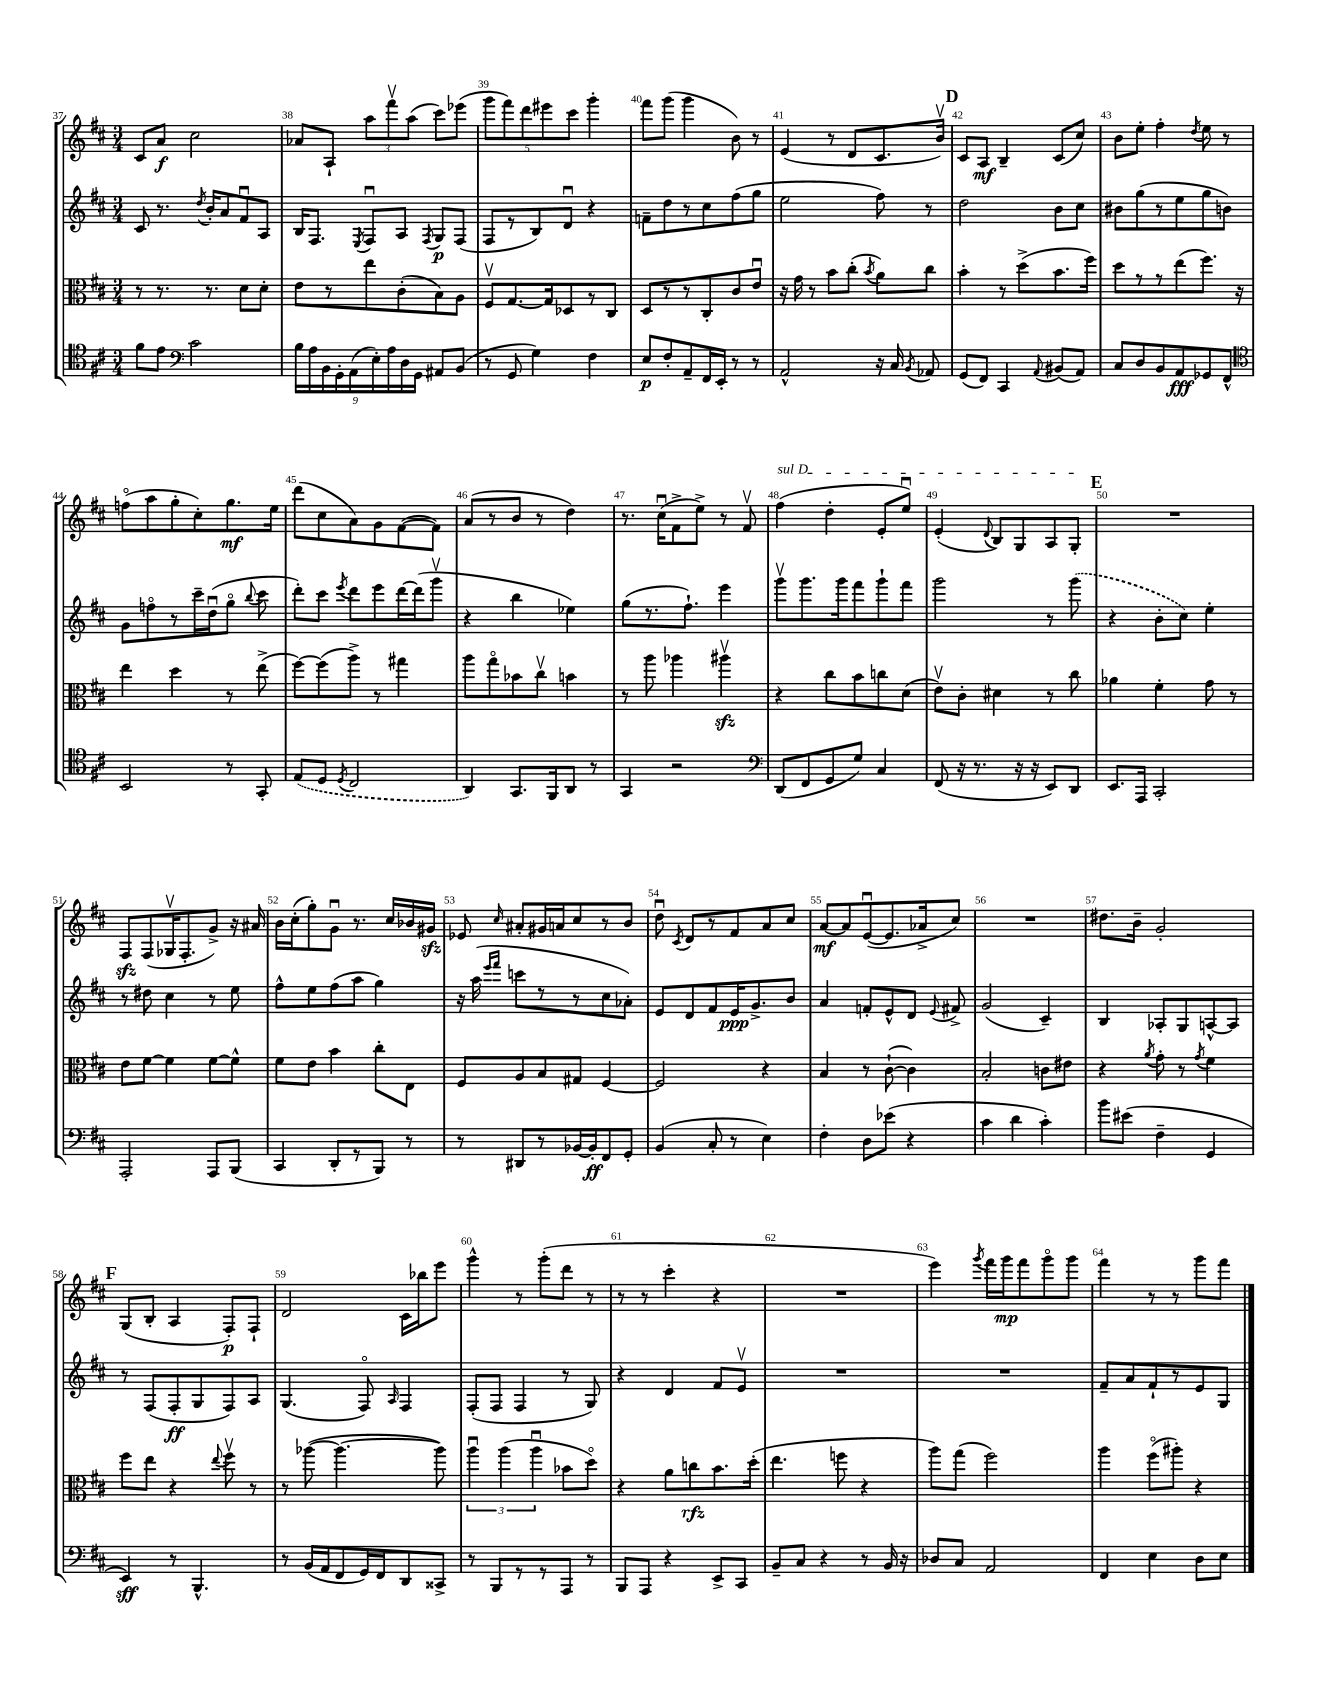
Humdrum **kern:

**kern	**dynam	**kern	**dynam	**kern	**dynam	**kern	**dynam
*part4	*part4	*part3	*part3	*part2	*part2	*part1	*part1
*staff4	*staff4	*staff3	*staff3	*staff2	*staff2	*staff1	*staff1
*clefC4	*	*clefC3	*	*clefG2	*	*clefG2	*
*k[f#c#]	*	*k[f#c#]	*	*k[f#c#]	*	*k[f#c#]	*
*M3/4	*	*M3/4	*	*M3/4	*	*M3/4	*
=37	=37	=37	=37	=37	=37	=37	=37
8f#\L	.	8r	.	8c#/	.	8c#/L	.
8e\J	.	8.r	.	8.r	.	8a/J	f
*clefF4	*	*	*	*	*	*	*
2c#\	.	.	.	.	.	2cc#\	.
.	.	.	.	8qdd/	.	.	.
.	.	8.r	.	16b'/KL	.	.	.
.	.	.	.	8a/	.	.	.
.	.	8d\L	.	8f#u/	.	.	.
.	.	8d'\J	.	8A/J	.	.	.
=38	=38	=38	=38	=38	=38	=38	=38
18B\LL	.	8e\L	.	16B/KL	.	8a-X/L	.
18A\	.	.	.	.	.	.	.
.	.	.	.	8.F#/J	.	.	.
18BB\	.	.	.	.	.	.	.
.	.	8r	.	.	.	8A`/J	.
18GG'\	.	.	.	.	.	.	.
(18AA\	.	.	.	.	.	.	.
.	.	.	.	8qE/	.	.	.
.	.	8ee\	.	8F#u/L	.	12aa\L	.
18E'\)	.	.	.	.	.	.	.
18A\	.	.	.	.	.	12fff#v\	.
.	.	(8c#'\	.	8A/J	.	.	.
18D\	.	.	.	.	.	.	.
.	.	.	.	.	.	(12aa\J	.
18GG\JJ	.	.	.	.	.	.	.
.	.	.	.	8qF#/	.	.	.
8AA#X/L	.	8B\)	.	8G/L	p	8ccc#\L)	.
(8BB/J	.	8A\J	.	(8F#/J	.	(8eee-X\J	.
=39	=39	=39	=39	=39	=39	=39	=39
8r	.	8F#v/L	.	8F#/L	.	10ggg\L	.
.	.	.	.	.	.	10fff#\)	.
8GG/	.	[8.G/	.	8r	.	.	.
.	.	.	.	.	.	10ddd\	.
4G\)	.	.	.	8B/)	.	.	.
.	.	.	.	.	.	10eee#X\	.
.	.	16G/k]	.	.	.	.	.
.	.	8D-X/	.	8du/J	.	.	.
.	.	.	.	.	.	10ccc#\J	.
4F#\	.	8r	.	4r	.	4ggg'\	.
.	.	8C#/J	.	.	.	.	.
=40	=40	=40	=40	=40	=40	=40	=40
8E/L	p	8D/L	.	8fn~\L	.	8fff#\L	.
8F#'/	.	8r	.	8dd\	.	(8ggg\J	.
8AA~/	.	8r	.	8r	.	4ggg\	.
16FF#/L	.	8C#'/	.	8cc#\	.	.	.
16EE'/JJ	.	.	.	.	.	.	.
8r	.	8c#/	.	(8ff#\	.	8b\)	.
8r	.	8eu/J	.	8gg\J	.	8r	.
=41	=41	=41	=41	=41	=41	=41	=41
2AA^^/	.	16r	.	2ee\	.	(4e/	.
.	.	16g\	.	.	.	.	.
.	.	8r	.	.	.	.	.
.	.	8b\L	.	.	.	8r	.
.	.	(8cc#'\J	.	.	.	8d/L	.
.	.	8qb/	.	.	.	.	.
16r	.	8a\L)	.	8ff#\)	.	8.c#/	.
16C#/	.	.	.	.	.	.	.
8qBB/	.	.	.	.	.	.	.
8AA-X/	.	8cc#\J	.	8r	.	.	.
.	.	.	.	.	.	16bv/Jk)	.
!!LO:REH:place=s1:t=D
=42	=42	=42	=42	=42	=42	=42	=42
(8GG/L	.	4b'\	.	2dd\	.	8c#/L	.
8FF#/J)	.	.	.	.	.	8A/J	mf
4CC#/	.	8r	.	.	.	4B~/	.
.	.	(8dd^\L	.	.	.	.	.
8qqAA/	.	.	.	.	.	.	.
(8BB#X/L	.	8.b\	.	8b\L	.	(8c#/L	.
8AA/J)	.	.	.	8cc#\J	.	8cc#/J)	.
.	.	16ff#\Jk)	.	.	.	.	.
=43	=43	=43	=43	=43	=43	=43	=43
8C#/L	.	8dd\L	.	8b#X\L	.	8b\L	.
8D/	.	8r	.	(8gg\	.	8ee'\J	.
8BB/	.	8r	.	8r	.	4ff#'\	.
8AA/	fff	(8ee\	.	8ee\	.	.	.
.	.	.	.	.	.	8qdd/	.
8GG-X/	.	8.ff#\J)	.	8gg\	.	8ee\	.
8FF#^^/J	.	.	.	8bn\J)	.	8r	.
.	.	16r	.	.	.	.	.
!!LO:LB:g=z
=44	=44	=44	=44	=44	=44	=44	=44
*clefC4	*	*	*	*	*	*	*
2BB/	.	4ee\	.	8g\L	.	(8ffn\L	.
.	.	.	.	8ffn\	.	8aa\	.
.	.	4dd\	.	8r	.	8gg'\	.
.	.	.	.	16ccc#~\L	.	8cc#'\)	.
.	.	.	.	(16ddu\J	.	.	.
8r	.	8r	.	8gg\J	.	8.gg\	mf
.	.	.	.	8qqbb/	.	.	.
8GG'/	.	(8ee^\	.	8ccc#\	.	.	.
.	.	.	.	.	.	16ee\Jk	.
=45	=45	=45	=45	=45	=45	=45	=45
(8E/L	.	[8ff#\L)	.	8ddd'\L)	.	(8ddd\L	.
8D/J	.	(8ff#\]	.	8ccc#\J	.	8cc#\	.
8qD/	.	.	.	8qeee/	.	.	.
2C#/	.	8aa^\J)	.	8ddd\L	.	8a\)	.
.	.	8r	.	8eee\	.	8g\	.
.	.	4gg#X\	.	[16ddd\L	.	([8f#\	.
.	.	.	.	(16ddd\J]	.	.	.
.	.	.	.	8gggv\J	.	8f#\J])	.
=46	=46	=46	=46	=46	=46	=46	=46
4AA/)	.	8aa\L	.	4r	.	(8a/L	.
.	.	8gg\	.	.	.	8r	.
8.GG/L	.	8b-X\	.	4bb\	.	8b/J	.
.	.	8cc#v\J	.	.	.	8r	.
16FF#/k	.	.	.	.	.	.	.
8AA/J	.	4bn\	.	4ee-X\)	.	4dd\)	.
8r	.	.	.	.	.	.	.
=47	=47	=47	=47	=47	=47	=47	=47
4GG/	.	8r	.	(8gg\L	.	8.r	.
.	.	8aa\	.	8.r	.	.	.
.	.	.	.	.	.	(16cc#u\KL	.
2r	.	4aa-X\	.	.	.	8f#^\	.
.	.	.	.	8.ff#`\J)	.	.	.
.	.	.	.	.	.	8ee^\J)	.
.	.	4aa#Xzzv\	.	4eee\	.	8r	.
.	.	.	.	.	.	8f#v/	.
=48	=48	=48	=48	=48	=48	=48	=48
*clefF4	*	*	*	*	*	*	*
!	!	!	!	!	!	!LO:TX:a:i:t=sul D	!
(8DD/L	.	4r	.	8gggv\L	.	(4ff#\	.
8FF#/	.	.	.	8.ggg\	.	.	.
8GG/	.	8cc#\L	.	.	.	4dd'\	.
.	.	.	.	16ggg\k	.	.	.
8G/J)	.	8b\	.	8fff#\	.	.	.
4C#/	.	8ccn\	.	8ggg`\	.	8e'/L	.
.	.	(8d\J	.	8fff#\J	.	8eeu/J)	.
=49	=49	=49	=49	=49	=49	=49	=49
(8FF#/	.	8ev\L)	.	2ggg\	.	(4e'/	.
16r	.	8c#'\J	.	.	.	.	.
8.r	.	.	.	.	.	.	.
.	.	.	.	.	.	8qqd/	.
.	.	4d#X\	.	.	.	8B/L)	.
16r	.	.	.	.	.	8G/	.
16r	.	.	.	.	.	.	.
8EE/L)	.	8r	.	8r	.	8A/	.
8DD/J	.	8cc#\	.	(8ggg\	.	8G'/J	.
!!LO:REH:place=s1:t=E
=50	=50	=50	=50	=50	=50	=50	=50
8.EE/L	.	4a-X\	.	4r	.	2.r	.
16AAA/Jk	.	.	.	.	.	.	.
2CC#'/	.	4f#'\	.	8b'\L	.	.	.
.	.	.	.	8cc#\J)	.	.	.
.	.	8g\	.	4ee'\	.	.	.
.	.	8r	.	.	.	.	.
!!LO:LB:g=z
=51	=51	=51	=51	=51	=51	=51	=51
2AAA'/	.	8e\L	.	8r	.	8F#zz/L	.
.	.	[8f#\J	.	8dd#X\	.	(8F#/	.
.	.	4f#\]	.	4cc#\	.	16G-Xv/K	.
.	.	.	.	.	.	8.F#'/	.
8AAA/L	.	[8f#\L	.	8r	.	8g^/J)	.
(8BBB/J	.	8f#^^\J]	.	8ee\	.	16r	.
.	.	.	.	.	.	16a#X/	.
=52	=52	=52	=52	=52	=52	=52	=52
4CC#/	.	8f#\L	.	8ff#^^\L	.	16b\LL	.
.	.	.	.	.	.	(16cc#'\J	.
.	.	8e\J	.	8ee\	.	8gg'\)	.
8DD'/L	.	4b\	.	(8ff#\	.	8gu\J	.
8r	.	.	.	8aa\J	.	8.r	.
8BBB/J)	.	8cc#'\L	.	4gg\)	.	.	.
.	.	.	.	.	.	16cc#/LL	.
8r	.	8E\J	.	.	.	16b-X/	.
.	.	.	.	.	.	16g#Xzz/JJ	.
=53	=53	=53	=53	=53	=53	=53	=53
8r	.	8F#/L	.	16r	.	8e-X/	.
.	.	.	.	(16aa\	.	.	.
.	.	.	.	16qqeee/LL	.	.	.
.	.	.	.	16qqfff#/JJ	.	16qqcc#/	.
8DD#X/L	.	8A/	.	8cccn\L	.	8a#X'/L	.
8r	.	8B/	.	8r	.	16g#X/L	.
.	.	.	.	.	.	16an/J	.
[16BB-X/L	.	8G#X/J	.	8r	.	8cc#/	.
16BB-'/J]	ff	.	.	.	.	.	.
8FF#/	.	[4F#/	.	8cc#\	.	8r	.
8GG'/J	.	.	.	8a-X'\J)	.	8b/J	.
=54	=54	=54	=54	=54	=54	=54	=54
(4BB/	.	2F#/]	.	8e/L	.	8ddu\	.
.	.	.	.	.	.	8qc#/	.
.	.	.	.	8d/	.	8d/L	.
8C#'/	.	.	.	8f#/	.	8r	.
8r	.	.	.	16e/K	ppp	8f#/	.
.	.	.	.	8.g^/	.	.	.
4E\)	.	4r	.	.	.	8a/	.
.	.	.	.	8b/J	.	8cc#/J	.
=55	=55	=55	=55	=55	=55	=55	=55
4F#'\	.	4B/	.	4a/	.	[8a/L	mf
.	.	.	.	.	.	8a/]	.
8D\L	.	8r	.	8fn'/L	.	([8eu/	.
(8e-X\J	.	([8c#`\	.	8e^^/	.	8.e/]	.
4r	.	4c#\])	.	8d/J	.	.	.
.	.	.	.	.	.	16a-X^/k	.
.	.	.	.	8qqe/	.	.	.
.	.	.	.	8f#X^/	.	8cc#/J)	.
=56	=56	=56	=56	=56	=56	=56	=56
4c#\	.	2B'/	.	(2g/	.	2.r	.
4d\	.	.	.	.	.	.	.
4c#'\)	.	8cn\L	.	4c#~/)	.	.	.
.	.	8e#X\J	.	.	.	.	.
=57	=57	=57	=57	=57	=57	=57	=57
8b\L	.	4r	.	4B/	.	8.dd#X\L	.
(8e#X\J	.	.	.	.	.	.	.
.	.	.	.	.	.	16b~\Jk	.
.	.	8qa/	.	.	.	.	.
4F#~\	.	8g'\	.	8A-X'/L	.	2g'/	.
.	.	8r	.	8G/	.	.	.
.	.	8qg/	.	.	.	.	.
4GG/	.	4f#\	.	[8An^^/	.	.	.
.	.	.	.	8A/J]	.	.	.
!!LO:LB:g=z
!!LO:REH:place=s1:t=F
=58	=58	=58	=58	=58	=58	=58	=58
4EE/)	sff	8ff#\L	.	8r	.	(8G/L	.
.	.	8ee\J	.	(8F#/L	.	8B'/J	.
8r	.	4r	.	8F#'/	ff	4A/	.
4.BBB^^/	.	.	.	8G/	.	.	.
.	.	8qqee/	.	.	.	.	.
.	.	8ff#v\	.	8F#/)	.	8F#'/L)	p
.	.	8r	.	8A/J	.	8F#`/J	.
=59	=59	=59	=59	=59	=59	=59	=59
8r	.	8r	.	(4.G/	.	2d/	.
(16BB/LL	.	([8aa-X\	.	.	.	.	.
16AA/J	.	.	.	.	.	.	.
8FF#/	.	4.aa-\_	.	.	.	.	.
16GG/L)	.	.	.	8F#/)	.	.	.
16FF#/J	.	.	.	.	.	.	.
.	.	.	.	16qqA/	.	.	.
8DD/	.	.	.	4F#/	.	16c#\LL	.
.	.	.	.	.	.	16bb-X\J	.
8CC##X^/J	.	8aa-\])	.	.	.	8eee\J	.
=60	=60	=60	=60	=60	=60	=60	=60
8r	.	6aau\	.	(8F#'/L	.	4ggg^^\	.
8BBB/L	.	.	.	8F#/J	.	.	.
.	.	(6aa\	.	.	.	.	.
8r	.	.	.	4F#/	.	8r	.
.	.	6aau\	.	.	.	.	.
8r	.	.	.	.	.	(8ggg'\L	.
8AAA/J	.	8b-X\L	.	8r	.	8ddd\J	.
8r	.	8dd\J)	.	8G/)	.	8r	.
=61	=61	=61	=61	=61	=61	=61	=61
8BBB/L	.	4r	.	4r	.	8r	.
8AAA/J	.	.	.	.	.	8r	.
4r	.	8a\L	.	4d/	.	4ccc#'\	.
.	.	8ccn\	rfz	.	.	.	.
8EE^/L	.	8.b\	.	8f#/L	.	4r	.
8CC#/J	.	.	.	8ev/J	.	.	.
.	.	(16dd'\Jk	.	.	.	.	.
=62	=62	=62	=62	=62	=62	=62	=62
8BB~/L	.	4.ee\	.	2.r	.	2.r	.
8C#/J	.	.	.	.	.	.	.
4r	.	.	.	.	.	.	.
.	.	8ffn\	.	.	.	.	.
8r	.	4r	.	.	.	.	.
16BB/	.	.	.	.	.	.	.
16r	.	.	.	.	.	.	.
=63	=63	=63	=63	=63	=63	=63	=63
8D-X/L	.	8aa\L)	.	2.r	.	4eee\)	.
8C#/J	.	(8gg\J	.	.	.	.	.
.	.	.	.	.	.	8qggg/	.
2AA/	.	2ff#\)	.	.	.	16fff#\LL	.
.	.	.	.	.	.	16ggg\J	mp
.	.	.	.	.	.	8fff#\	.
.	.	.	.	.	.	8ggg\	.
.	.	.	.	.	.	8ggg\J	.
=64	=64	=64	=64	=64	=64	=64	=64
4FF#/	.	4aa\	.	8f#~/L	.	4fff#\	.
.	.	.	.	8a/	.	.	.
4E\	.	(8ff#\L	.	8f#`/	.	8r	.
.	.	8aa#X'\J)	.	8r	.	8r	.
8D\L	.	4r	.	8e/	.	8ggg\L	.
8E\J	.	.	.	8G/J	.	8fff#\J	.
==	==	==	==	==	==	==	==
*-	*-	*-	*-	*-	*-	*-	*-
